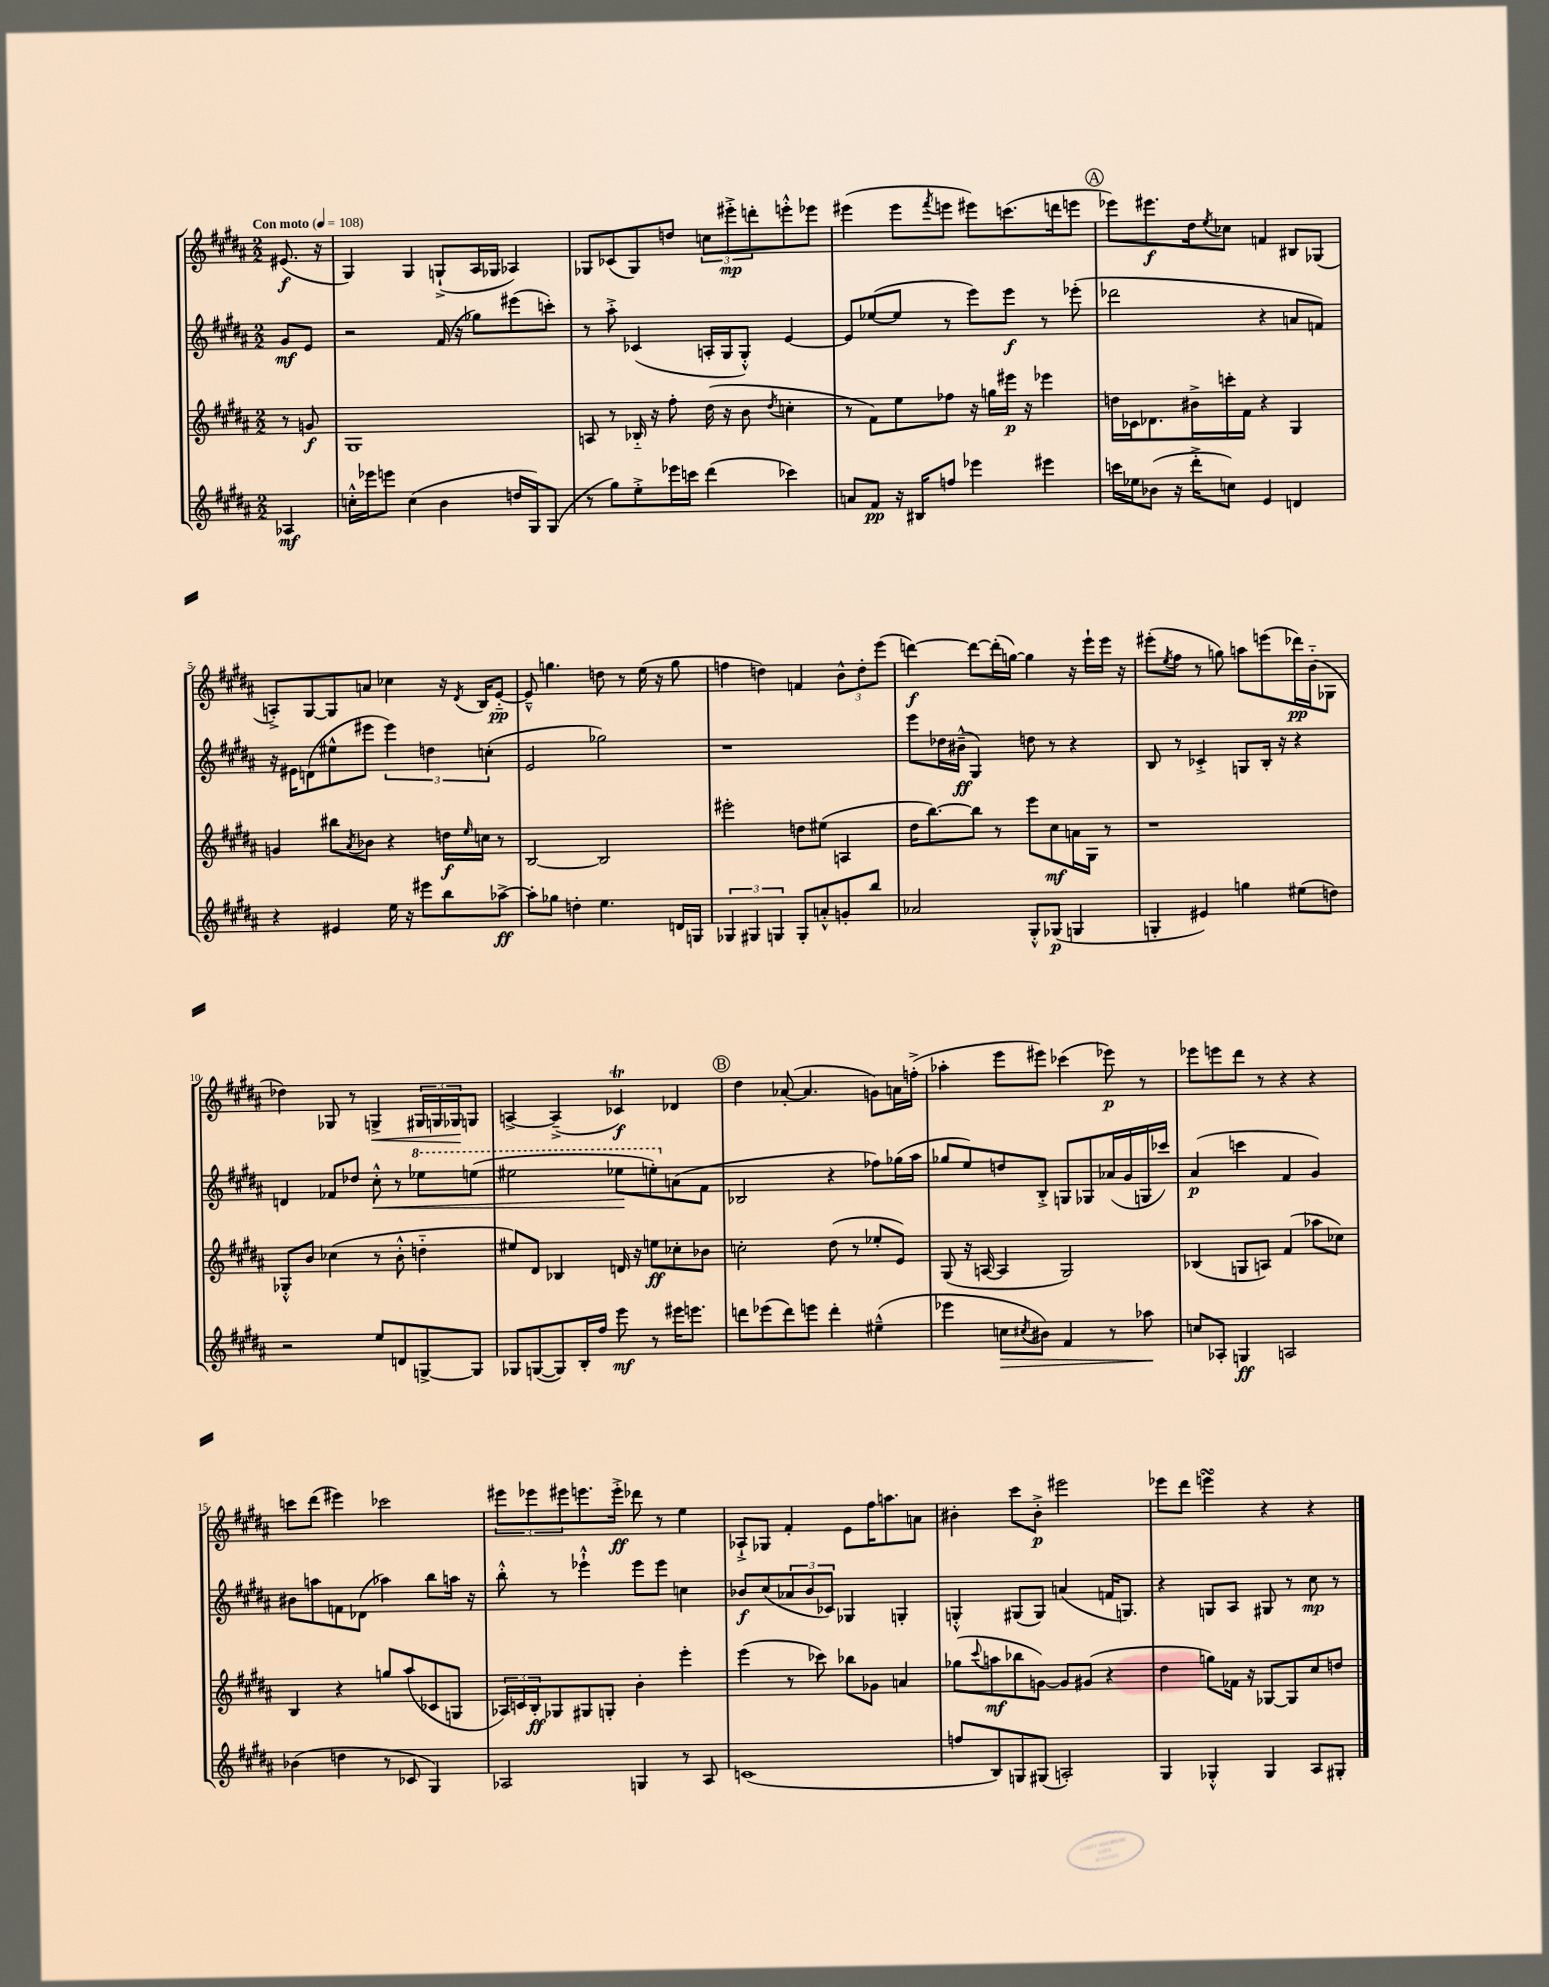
<<
\new StaffGroup <<
\new Staff = "s0" {
    \clef treble \key b \major \numericTimeSignature \time 2/2 \partial 4 \tempo "Con moto" 4 = 108
    eis'8.\f( r16 |
    gis4) gis4 g8-!->( ais16 ges16 aes4) |
    ges8 ces'8( ges8) d''8 \tuplet 3/2 { c''8 eis'''8-.->\mp d'''8-. } e'''8-.-^ ees'''8 |
    eis'''4( eis'''8 \acciaccatura { fis'''8 } e'''8 eis'''8) c'''8.( d'''16 e'''8 |
    \mark \markup { \circle "A" } ees'''8) eis'''8.\f dis''16 \acciaccatura { e''8 } ces''8 f'4 bis8 ges8( |
    a8-.->) gis8~ gis8 a'8 ces''4 r16 \acciaccatura { dis'8 } b16 e'8~-_\pp |
    e'8---^ g''4. d''8 r8 e''16( r16 g''8 |
    f''4 d''4) f'4 \tuplet 3/2 { b'8-^ d''8-. e'''8( } |
    d'''4~\f) d'''8~ d'''16-.( g''16~) g''4 r16 e'''16-! e'''16 r16 |
    eis'''8-.( \acciaccatura { e''8 } fis''8 r8 g''8) a''8 e'''8( des'''16\pp) b'16-_( ges8 |
    des''4) ges8 r8 g4->\< \tuplet 3/2 { gis16 g16 ges16\! } g8 |
    a4~-> a4--->( ces'4\trill\f) des'4 |
    \mark \markup { \circle "B" } dis''4 aes'8~-.( aes'4. g'8) a'16 f''16-.->( |
    aes''4-. e'''8 eis'''8) ces'''4( ees'''8\p) r8 |
    ees'''8 e'''8 dis'''8 r8 r4 r4 |
    c'''8 dis'''8( eis'''4) ces'''2 |
    \tuplet 3/2 { eis'''8 ees'''8 eis'''8 } e'''8. e'''16-.->\ff des'''8 r8 e''4 |
    aes8-!-> ges8 fis'4-. e'8 fis''16 a''8. a'8 |
    bis'4-. cis'''8 bis'8-.->\p eis'''2 |
    ees'''8 dis'''8 e'''4\turn r4 r4 \bar "|." |
}
\new Staff = "s1" {
    \clef treble \key b \major \numericTimeSignature \time 2/2 \partial 4
    gis'8\mf e'8 |
    r2 fis'16( r16 ges''8) eis'''8( c'''8-.) |
    r8 ais''8-.-> ces'4( a16-. gis16 gis8-.-^) e'4~ |
    e'8 ees''8~( ees''8 r8 e'''8) e'''8\f r8 ees'''8-.( |
    \mark \markup { \circle "A" } des'''2 r4 a'8 f'8) |
    r16 eis'16 d'8( eis''8-^ eis'''8 \tuplet 3/2 { eis'''4) d''4 c''4-.( } |
    e'2 ges''2) |
    r1 |
    e'''8 des''16 bis'16---^\ff( gis4) d''8 r8 r4 |
    b8 r8 ces'4-.-> g8 b16-. r16 r4 |
    d'4 fes'8 des''8 cis''8-.-^\< r8 \ottava #1 ees'''8 e'''8( |
    eis'''2 ees'''8\! e'''8-.) \ottava #0 a'8( fis'8 |
    \mark \markup { \circle "B" } bes2 r4 fes''8) ges''16( ais''16 |
    ges''8 e''8) d''8 b8-.-> g8 ges8 aes'16( gis'16 g16 ces'''16) |
    ais'4\p( c'''4 fis'4 gis'4) |
    bis'8 a''8 f'8 des'8( aes''4) b''8 a''16 r16 |
    b''8-.-^ r8 ees'''4-!-^ ees'''8 ees'''8 c''4 |
    bes'8\f cis''8( \tuplet 3/2 { aes'8 bes'8 ces'8) } ges4 g4-. |
    g4-.-^ gis8( gis8) a'4( f'16 g8.) |
    r4 g8 ais8 gis8 r8 cis''8\mp r8 \bar "|." |
}
\new Staff = "s2" {
    \clef treble \key b \major \numericTimeSignature \time 2/2 \partial 4
    r8 g'8\f |
    gis1 |
    a8 r8 bes16-_ r16 fis''8-. dis''16( r16 b'8 \acciaccatura { dis''8 } c''4-. |
    r8 fis'8) e''8 fes''8 r16 g''16 eis'''16\p r16 ees'''4 |
    \mark \markup { \circle "A" } d''16 ces'16 des'8. bis'16-> c'''16-. fis'16 r4 gis4 |
    g'4 bis''8 \acciaccatura { ais'8 } bes'8 r4 d''16\f \grace { e''16 } c''16 r8 |
    b2~ b2 |
    eis'''2-. d''8 eis''8( a4 |
    dis''16 b''8.~) b''8 r8 e'''8 cis''8\mf a'16 gis16 r8 |
    r1 |
    ges8-.-^ b'8 ces''4( r8 b'8-.-^ d''4-_ |
    eis''8) dis'8 bes4 d'16 r16 e''8\ff ces''8-. bes'8 |
    \mark \markup { \circle "B" } c''2-. dis''8( r8 ees''8-. e'8) |
    gis8( r16 a16~ a4 gis2) |
    bes4( g8 a8) fis'4( aes''8 ces''8) |
    b4 r4 g''8 ais''8( ces'8 g8 |
    \tuplet 3/2 { aes16) c'16 b16-.\ff } ges8 gis8 g8-. b'4-. e'''4-. |
    e'''4( r8 ces'''8) bes''8 ges'8 a'4 |
    ges''8( \appoggiatura { cis'''8 } a''8\mf bes''8 g'8~) g'8 gis'8( r4 |
    dis''4 g''8) fes'16 r16 ges8~ ges8 cis''8 d''8 \bar "|." |
}
\new Staff = "s3" {
    \clef treble \key b \major \numericTimeSignature \time 2/2 \partial 4
    aes4\mf |
    c''16-.-^ ees'''16 e'''8 c''4( b'4 d''16 gis16) gis8( |
    r8 gis''8) e''8-.-> ees'''16 c'''16 dis'''4( ces'''4) |
    a'8 fis'8\pp r16 bis16 f''8 ees'''4 eis'''4 |
    \mark \markup { \circle "A" } c'''16 ees''16 bes'8( r16 dis'''16-.-> c''8) e'4 d'4 |
    r4 eis'4 e''16 r16 eis'''8 b''8 aes''8~->\ff |
    aes''8-. ges''8 d''4-. e''4. d'16 g16 |
    \tuplet 3/2 { ges4 gis4 g4 } g8-. a'8-.-^ g'8-. b''8 |
    aes'2 gis8-.-^ ges8\p( g4 |
    g4-. eis'4) g''4 eis''8( d''8) |
    r2 e''8 d'8 g8~-> g8 |
    ges8 g8~( g8) b16-. fis''16 e'''8\mf r8 eis'''16 e'''8. |
    \mark \markup { \circle "B" } d'''8 ees'''8( d'''8) e'''8 d'''4-. eis''4---^( |
    ees'''4 c''8\> \acciaccatura { cis''8 } bis'8) fis'4 r8 aes''8\! |
    c''8 aes8-. g4\ff a2 |
    bes'4( d''4 r8 ces'8 gis4) |
    aes2 g4 r8 aes8 |
    c'1( |
    f''8 b8) g8 gis8( a2-.) |
    gis4 ges4-.-^ ges4 ais8 gis8-. \bar "|." |
}
>>
>>
